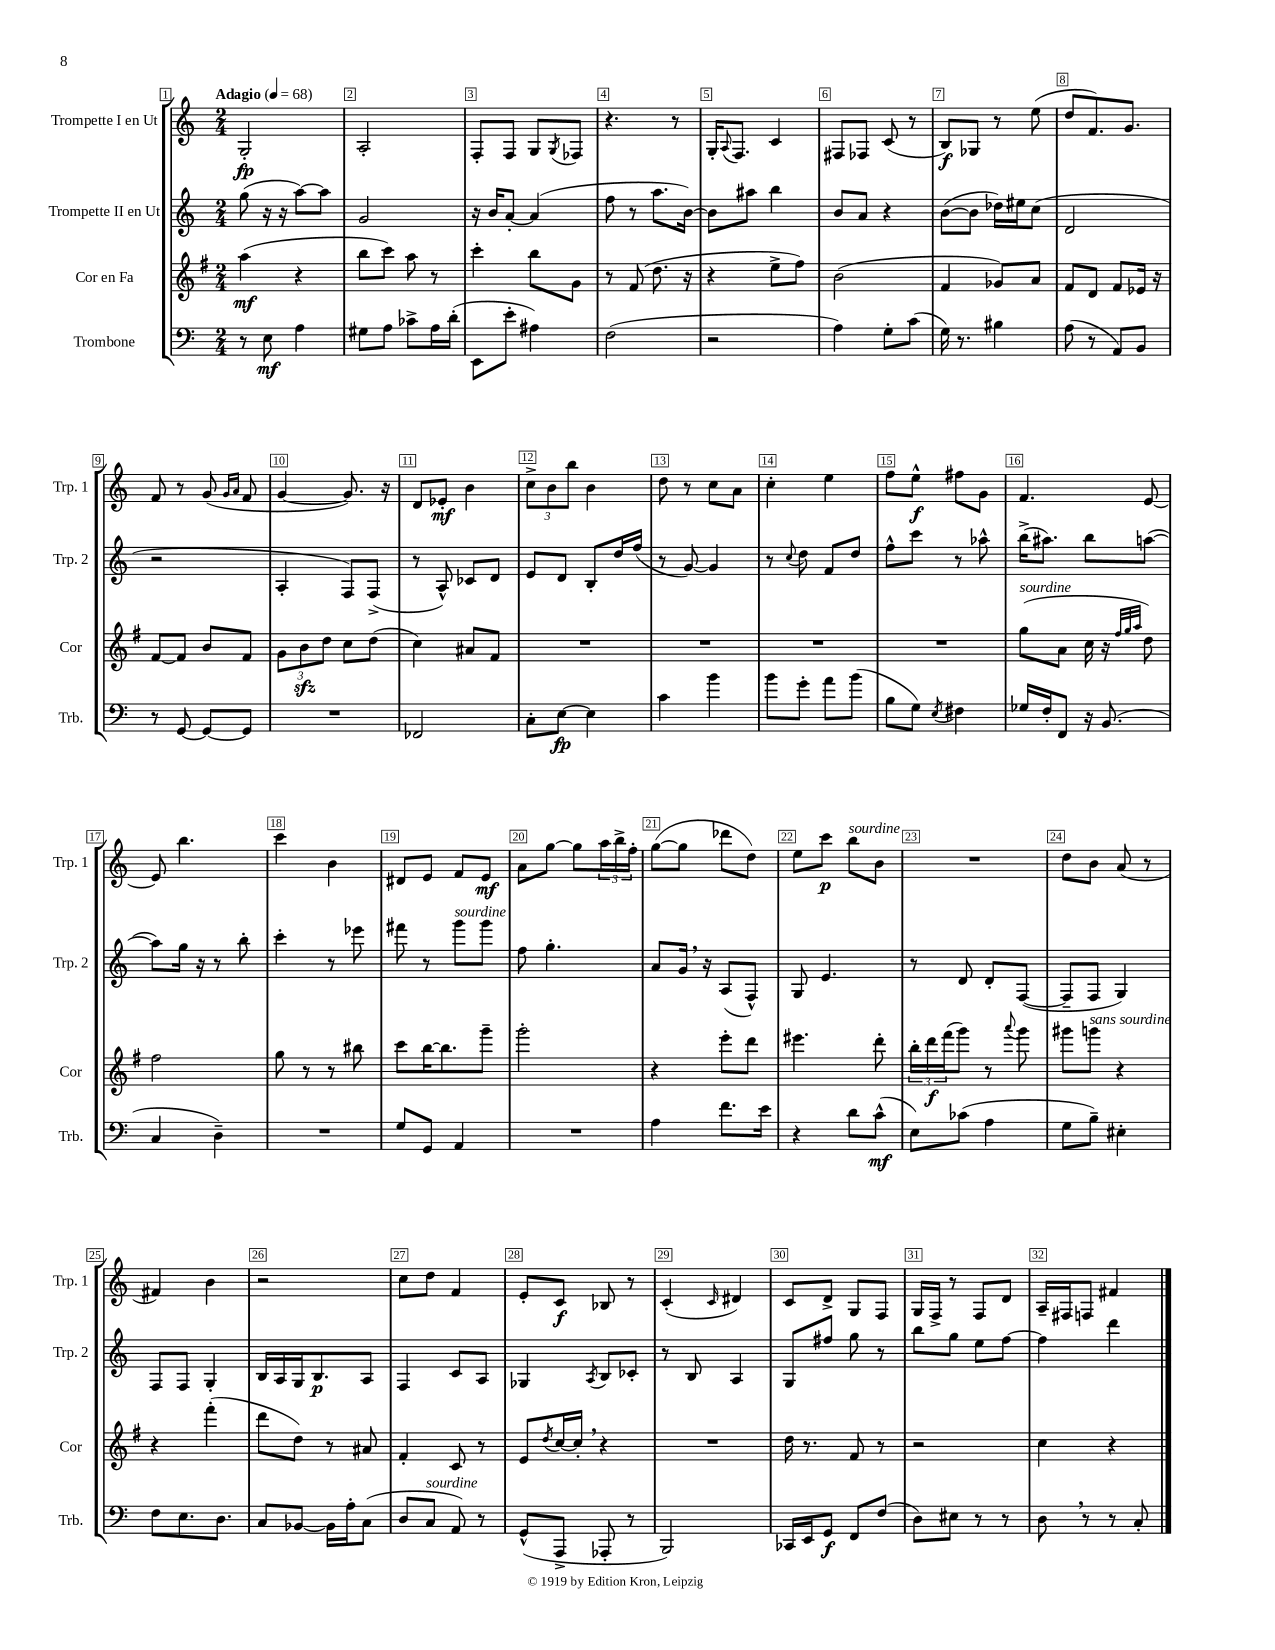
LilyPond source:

<<
\new StaffGroup <<
\new Staff = "s0" \with { instrumentName = "Trompette I en Ut" shortInstrumentName = "Trp. 1" } {
    \clef treble \key c \major \numericTimeSignature \time 2/4 \tempo "Adagio" 4 = 68
    g2-.\fp |
    a2-. |
    f8-. f8 g8 \acciaccatura { g8 } fes8 |
    r4. r8 |
    g16-. \appoggiatura { a8 } f8. c'4 |
    fis8 fes8 c'8( r8 |
    b8\f) ges8 r8 e''8( |
    d''8 f'8.) g'8. |
    f'8 r8 g'8( \grace { g'16 a'16 } f'8 |
    g'4~ g'8.) r16 |
    d'8 ees'8-.\mf b'4 |
    \tuplet 3/2 { c''8-> b'8 b''8 } b'4 |
    d''8 r8 c''8 a'8 |
    c''4-. e''4 |
    f''8 e''8-^\f fis''8 g'8 |
    f'4. e'8~ |
    e'8 b''4. |
    c'''4 b'4 |
    dis'8 e'8 f'8 e'8\mf |
    a'8 g''8~ g''8 \tuplet 3/2 { a''16 b''16-> f''16-. } |
    g''8~( g''8 des'''8 d''8) |
    e''8 c'''8\p b''8^\markup { \italic "sourdine" } b'8 |
    R2 |
    d''8 b'8 a'8( r8 |
    fis'4) b'4 |
    r2 |
    c''8 d''8 f'4 |
    e'8-. c'8\f bes8 r8 |
    c'4-.( \grace { c'16 } dis'4) |
    c'8 d'8-> g8 f8 |
    g16 f16-> r8 f8 d'8 |
    a16-- fis16 f8 fis'4 \bar "|." |
}
\new Staff = "s1" \with { instrumentName = "Trompette II en Ut" shortInstrumentName = "Trp. 2" } {
    \clef treble \key c \major \numericTimeSignature \time 2/4
    g''8( r16 r16 a''8~) a''8 |
    g'2 |
    r16 b'16 a'8~-. a'4( |
    f''8 r8 a''8. b'16~) |
    b'8 ais''8 b''4 |
    b'8 a'8 r4 |
    b'8~( b'8 des''16) eis''16 c''8( |
    d'2 |
    r2 |
    a4-. f8) f8->( |
    r8 a8-^) ces'8 d'8 |
    e'8 d'8 b8-. d''16 f''16( |
    r8 g'8~) g'4 |
    r8 \appoggiatura { c''8 } d''8 f'8 d''8 |
    f''8-^ c'''8 r8 aes''8-^ |
    b''16->( ais''8.) b''8 a''8~( |
    a''8) g''16 r16 r8 b''8-. |
    c'''4-. r8 ees'''8 |
    fis'''8 r8 g'''8^\markup { \italic "sourdine" } g'''8 |
    f''8 g''4.-. |
    a'8 g'16 \breathe r16 a8( f8-^) |
    g8 e'4. |
    r8 d'8 d'8-. f8~( |
    f8-- f8 g4) |
    f8 f8 g4-. |
    b16 a16 g16 b8.\p a8 |
    f4 c'8 a8 |
    ges4 \acciaccatura { a8 } b8 ces'8-. |
    r8 b8 a4 |
    g8 fis''8 g''8 r8 |
    b''8 g''8 e''8 f''8~ |
    f''4 d'''4 \bar "|." |
}
\new Staff = "s2" \with { instrumentName = "Cor en Fa" shortInstrumentName = "Cor" } {
    \clef treble \key g \major \numericTimeSignature \time 2/4
    a''4\mf( r4 |
    b''8 c'''8) a''8 r8 |
    c'''4-. b''8 g'8 |
    r8 fis'8( d''8. r16 |
    r4 e''8-> fis''8) |
    b'2( |
    fis'4 ges'8) a'8 |
    fis'8 d'8 fis'8 ees'16 r16 |
    fis'8~ fis'8 b'8 fis'8 |
    \tuplet 3/2 { g'8 b'8\sfz d''8 } c''8 d''8( |
    c''4) ais'8 fis'8 |
    R2 |
    R2 |
    R2 |
    R2 |
    g''8^\markup { \italic "sourdine" }( a'8 c''16 r16 \grace { fis''32 g''32 a''32 } d''8) |
    fis''2 |
    g''8 r8 r8 bis''8 |
    c'''8 b''16~ b''8. g'''8-- |
    g'''2-. |
    r4 e'''8-. d'''8 |
    eis'''4. d'''8-. |
    \tuplet 3/2 { b''16-. d'''16\f fis'''16( } g'''8) r8 \appoggiatura { a'''8 } g'''8 |
    gis'''8 g'''8^\markup { \italic "sans sourdine" } r4 |
    r4 fis'''4-.( |
    d'''8 d''8) r8 ais'8 |
    fis'4-. c'8 r8 |
    e'8 \acciaccatura { d''8 } c''16~ c''16-. \breathe r4 |
    R2 |
    d''16 r8. fis'8 r8 |
    r2 |
    c''4 r4 \bar "|." |
}
\new Staff = "s3" \with { instrumentName = "Trombone" shortInstrumentName = "Trb." } {
    \clef bass \key c \major \numericTimeSignature \time 2/4
    r8 e8\mf a4 |
    gis8 a8 ces'8-> a16 d'16-.( |
    e,8 e'8-. ais4) |
    f2( |
    r2 |
    a4) g8-. c'8( |
    g16) r8. bis4 |
    a8( r8 a,8) b,8 |
    r8 g,8~ g,8~ g,8 |
    R2 |
    fes,2 |
    c8-. e8~\fp e4 |
    c'4 b'4 |
    b'8 g'8-. a'8 b'8( |
    b8 g8) \acciaccatura { e8 } fis4 |
    ges16 f16-. f,8 r16 b,8.( |
    c4 d4--) |
    R2 |
    g8 g,8 a,4 |
    R2 |
    a4 f'8. e'16 |
    r4 d'8 c'8-^\mf( |
    e8) ces'8( a4 |
    g8 b8--) eis4-. |
    f8 e8. d8. |
    c8 bes,8~ bes,16 a16-. c8( |
    d8 c8^\markup { \italic "sourdine" } a,8) r8 |
    g,8-^( a,,8-> aes,,8-. r8 |
    b,,2) |
    ces,16 e,16 g,8\f f,8 f8( |
    d8) eis8 r8 r8 |
    d8 \breathe r8 r8 c8-. \bar "|." |
}
>>
>>
\layout { \context { \Score \override BarNumber.break-visibility = ##(#f #t #t) barNumberVisibility = #all-bar-numbers-visible \override BarNumber.stencil = #(make-stencil-boxer 0.1 0.3 ly:text-interface::print) } }
